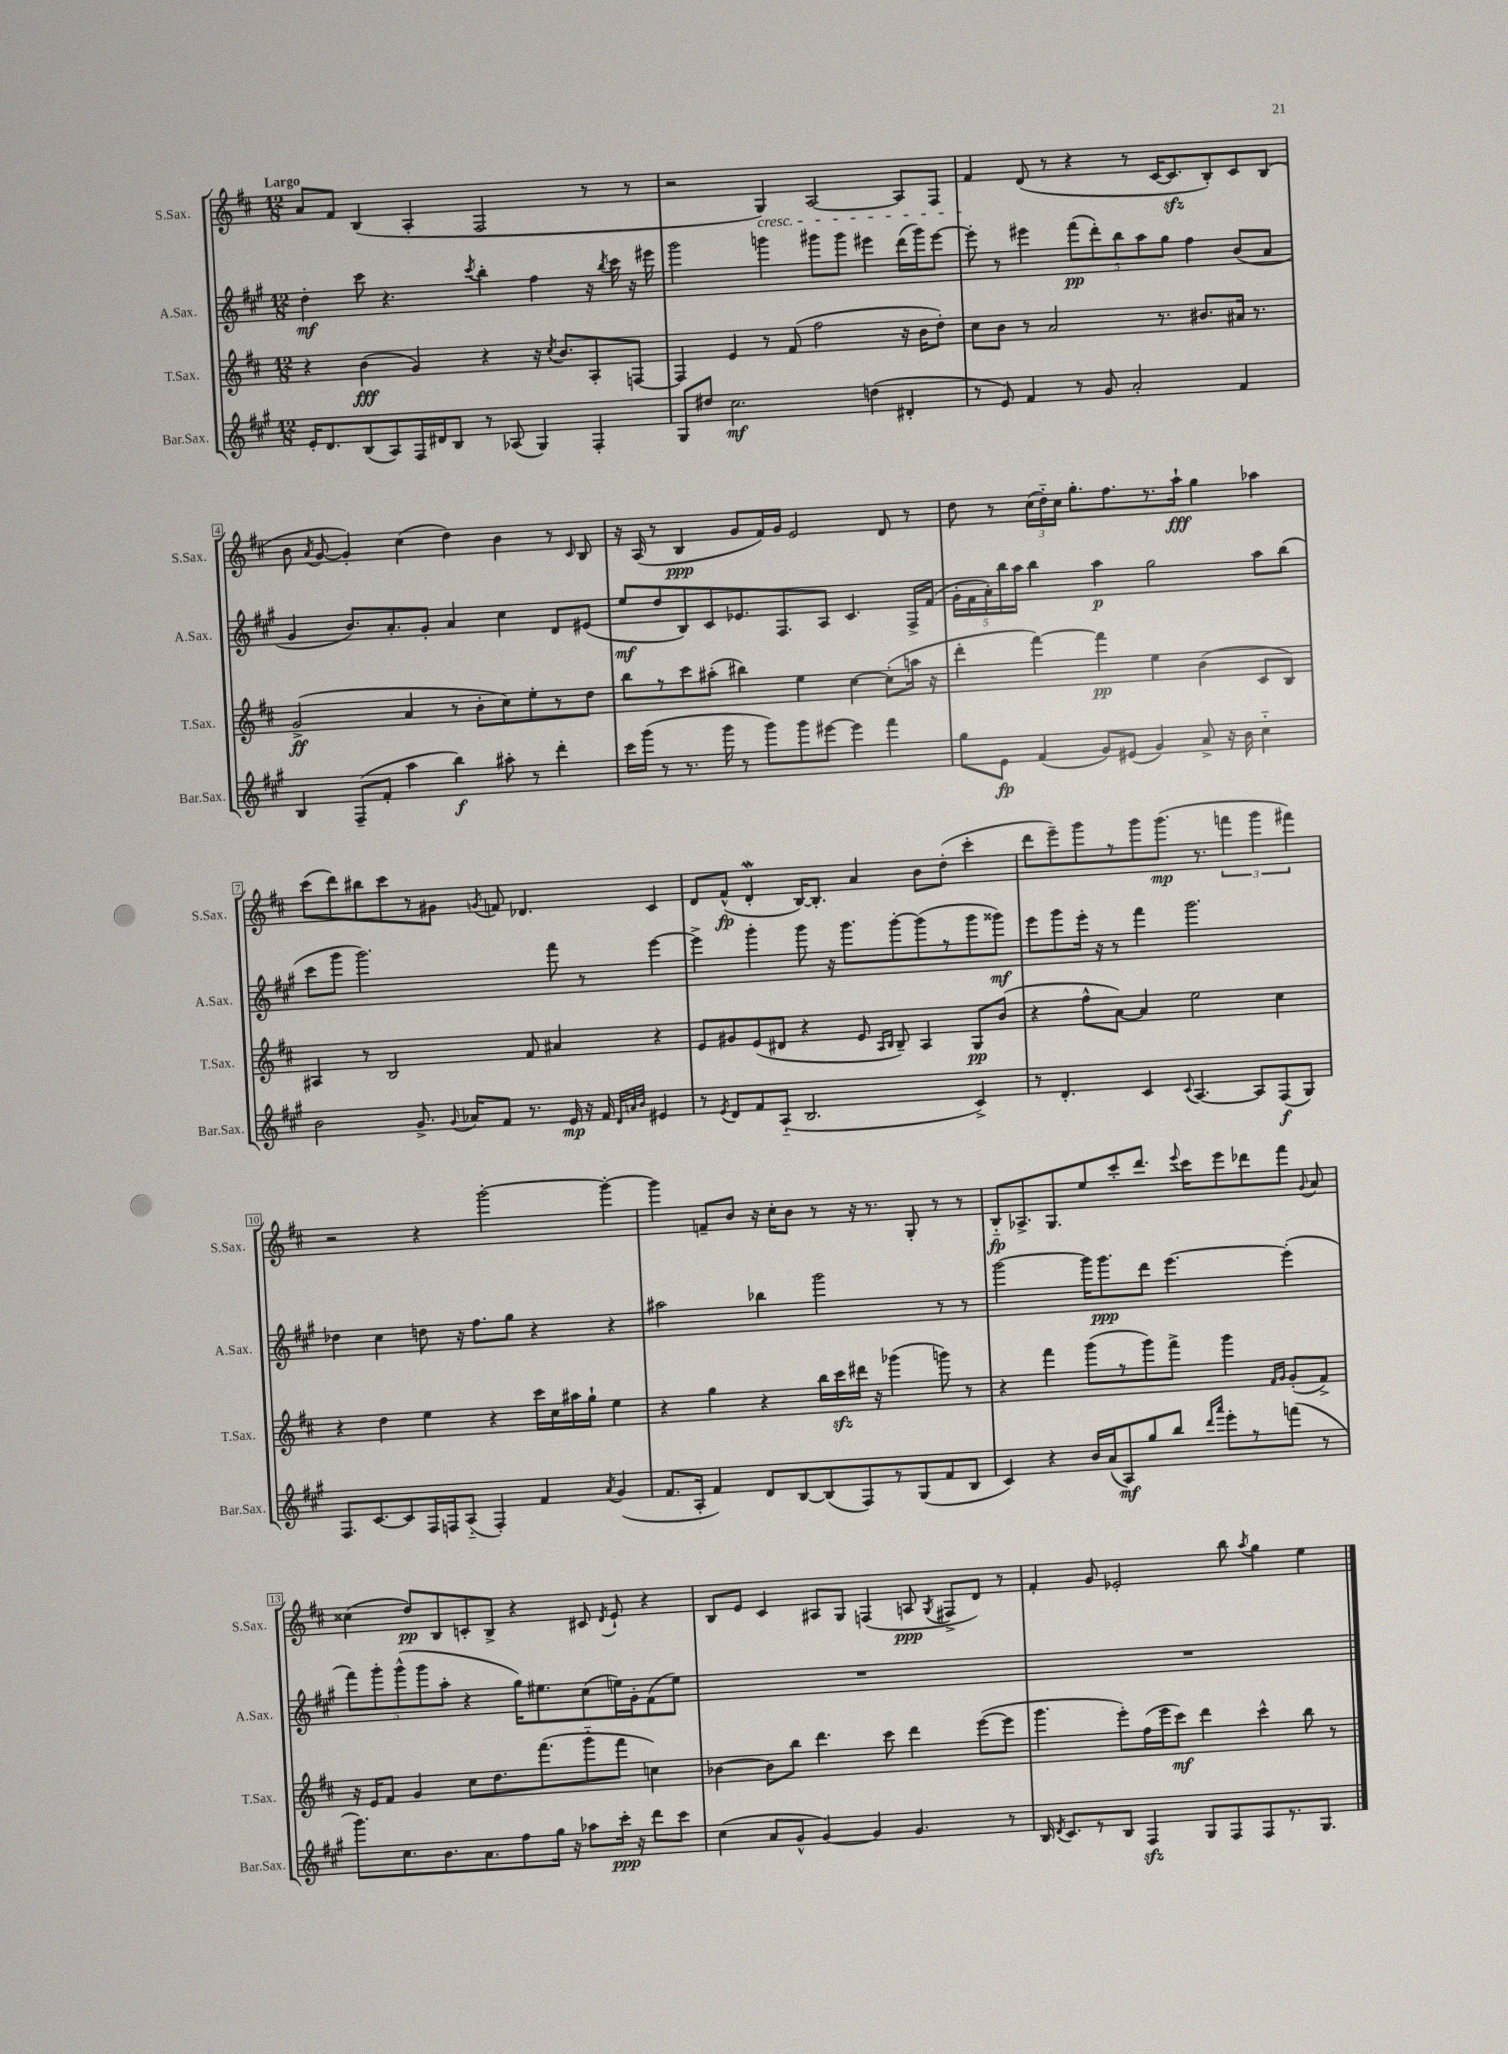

**kern	**kern	**kern	**kern
*staff4	*staff3	*staff2	*staff1
*clefG2	*clefG2	*clefG2	*clefG2
*k[f#c#g#]	*k[f#c#]	*k[f#c#g#]	*k[f#c#]
*M12/8	*M12/8	*M12/8	*M12/8
16e'	4r	4dd'	8a
8.d	.	.	.
.	.	.	8f#
(8B	(4b	8ccc#	(4B
8A)	.	4.r	.
16F#	4g)	.	4A'
16d#	.	.	.
8B	.	.	.
.	.	8qccc#	.
8r	4r	4bb'	2F#
(8A-	.	.	.
4G#)	16r	4ff#	.
.	8qcc#	.	.
.	8.b	.	.
4F#'	8A'	16r	8r
.	.	8qbb	.
.	.	16ccc#	.
.	[8F	16r	8r
.	.	16eee#	.
=	=	=	=
8G#	4F]	2ggg#	2r
8dd#	.	.	.
2.cc#	4e	.	.
.	8r	4ggg	4G)
.	(8f#	.	.
.	2ff#	8ggg#	[2A
.	.	8ggg#	.
(4dd	.	4eee#	.
4d#'	16r	(16ddd	8A]
.	16b	16ggg#)	.
.	8dd')	[8eee#	8F#
=	=	=	=
8r	8cc#	8eee#']	4f#
8e)	8b	8r	.
4f#	8r	4eee#	(8d
.	2a	.	8r
8r	.	(10fff#	4r
.	.	10ddd')	.
8g#	.	.	.
.	.	10bb	.
2a'	.	.	8r
.	.	10aa	.
.	8.r	.	[16c#
.	.	10gg#	.
.	.	.	8.c#]
.	.	4ff#	.
.	8.b#	.	.
.	.	.	8B')
4f#	16a#	(8b	8c#
.	8.r	.	.
.	.	8a	(8B
=	=	=	=
4B	(2g^	4g#	8b
.	.	.	8qa
.	.	.	[8g
(8F#~	.	8.b)	4g'])
8f#'	.	.	.
.	.	8.a'	.
4aa	4a	.	(4cc#
.	.	8g#'	.
4bb)	8r	4a	4dd)
.	8b'	.	.
8aa#'	8cc#)	4cc#	4b
8r	8ee'	.	.
4ddd'	8r	8d	8r
.	.	.	16qqc#
.	8dd	(8e#	8B
=	=	=	=
16ccc#	8bb	8ee	16r
(16ggg#	.	.	(16A
8r	8r	8dd	8r
8.r	8ccc#	8B)	4B
.	(8aa#'	8c#	.
16ggg#	.	.	.
8r	4bb#)	8.e-	8g
8ggg#)	.	.	16f#)
.	.	8.F#	16g
8ggg#	4ee	.	2e
[8eee#	.	8A	.
4eee#]	[4cc#	4.c#	.
4fff#	(8cc#']	.	8d
.	16aa	16F#^	8r
.	16r	(16f#	.
=	=	=	=
8gg#	4ddd'	20g#'	8dd
.	.	20f#	.
.	.	20a')	.
8e	.	.	8r
.	.	20bb	.
.	.	20aa	.
(4f#	[4fff#)	4bb	(24cc#
.	.	.	24dd'~)
.	.	.	24cc#
.	.	.	8.gg'
8g#)	4fff#]	4aa	.
.	.	.	8.ff#
(8e#	.	.	.
4g#)	4ee	2gg#	8.r
.	.	.	16aa`
8a^	(4b	.	4gg
16r	.	.	.
16b	.	.	.
4cc#'~	8c#	8aa	4aa-
.	8B)	(8bb	.
=	=	=	=
2b	4A#	8ccc#	(8ccc#
.	.	8ggg#	8ddd)
.	8r	2.ggg#)	8bb#
.	2B	.	8ccc#
8.g#^	.	.	8r
.	.	.	8g#
8qqg#	.	.	.
16a-	.	.	.
.	.	.	8qg
8f#	.	.	8f
8.r	8f#	.	4.d-
.	4a#	8fff#	.
16e	.	.	.
16r	.	8r	.
16f#	.	.	.
32qqd	.	.	.
32qqa	.	.	.
32qqb	.	.	.
4e#	4r	[4eee	4c#
=	=	=	=
8r	8e	4eee^]	8d
8qe	.	.	.
8d	8g#	.	(8f#^^
8f#	(8e	4ggg#'	4d'
(8A'~	8d#	.	.
2.B	4r	8ggg#	[16B)
.	.	.	8.B']
.	.	16r	.
.	.	8.ggg#	.
.	8e	.	4a
.	16qqA	.	.
.	16qqB	.	.
.	8B~)	[8ggg#'	.
.	4A	(8ggg#]	8b
.	.	8r	(8dd'
4c#^)	8G	8ggg#	4ccc#'
.	(8b	8ggg##)	.
=	=	=	=
8r	4r	8eee	8ddd
4.d'	.	8ggg#	8eee~)
.	8ff#^^	16eee'	8ggg
.	.	16r	.
.	[8a)	8r	8r
4c#	4a]	4fff#	8ggg
.	.	.	(8.ggg
8qqc#	.	.	.
[4.A	2ee	2.ggg#	.
.	.	.	8.r
.	.	.	6fff
8A]	.	.	.
.	.	.	6ggg
(8F#	4cc#	.	.
.	.	.	6fff#)
8G#)	.	.	.
=	=	=	=
8.F#	4r	4dd-	2r
[8.c#	.	.	.
.	4dd	4cc#	.
8c#]	.	.	.
16F#	4ee	8dd	4r
16F	.	.	.
(8A'~	.	16r	.
.	.	8.ff#	.
4F')	4r	.	[2ggg'
.	.	8gg#	.
4f#	16ccc#	4r	.
.	16cc#	.	.
.	16aa#	.	.
.	16gg`	.	.
8qa	.	.	.
(4g#	4ee	4r	4ggg'_
=	=	=	=
8.f#	4r	2aa#	4ggg]
16A'	.	.	.
4f#)	4gg	.	8f~
.	.	.	8b
8d	4r	4bb-	16r
.	.	.	16cc#'
[8B	.	.	8b
(8B]	16bb	2ggg#	8r
.	16ccc#	.	.
8F#)	16ddd#	.	16r
.	16r	.	8.r
8r	(4ggg-	.	.
(8G#	.	.	8G'
8f#	8ggg)	8r	8r
8B	8r	8r	8r
=	=	=	=
4c#)	4r	[2ggg#	8B'~
.	.	.	8.A-^
4r	4fff#	.	.
.	.	.	8.G
16b	(8ggg	16ggg#]	8ee
(16a	.	8.ggg#	.
8A)	8r	.	8ccc#'
8gg#	8ggg)	8ddd	8.ddd
8bb	8fff#^	[4.eee	.
.	.	.	8qqeee
.	.	.	16ccc#
16qqddd	.	.	.
16qqaaa	.	.	.
8eee'	4ggg	.	8eee
8r	.	.	8ddd-
.	16qqf#	.	.
.	16qqg	.	.
(8fff	(8g'	(4eee']	8fff#
.	.	.	8qqg
8r	8f#^)	.	8a
=	=	=	=
8.ggg#)	16r	10fff#)	(4cc##
.	16e	.	.
.	.	10ggg#'	.
.	8f#	.	.
8.cc#	.	.	.
.	.	(10ggg#^^	.
.	4g	.	8dd)
.	.	10ggg#	.
8.b	.	.	8B
.	.	10aa'	.
.	8cc#	4r	8c'
8.a	.	.	.
.	8.dd	.	8B^
8ff#	.	16gg#)	4r
.	(8.fff#	8.ee#	.
16gg#	.	.	.
16r	.	.	.
8aa-	8ggg'~	(8cc#	8c#
.	.	.	8qd
16ccc#'	8fff#	16ee)	8e`
16r	.	16g#'	.
8ddd	4cc)	(8f#	4r
8ccc#	.	8ee)	.
=	=	=	=
(4cc#	[4b-	1.r	8B
.	.	.	8e
8a	8b-]	.	4c#
8g#^^	8bb	.	.
[4g#)	4.ddd	.	8A#
.	.	.	8G
4g#]	.	.	(4F
.	8ccc#	.	.
4.g#	4ddd	.	8A
.	.	.	8qG
.	.	.	8F#^
.	([8eee	.	8d)
8r	8eee]	.	8r
=	=	=	=
16B	4.ggg	1.r	4f#'
8qd	.	.	.
8.c#	.	.	.
8r	.	.	8g
8B	8eee')	.	2e-'
4F#	(16ff#	.	.
.	16eee	.	.
.	8ccc#)	.	.
8G#	4ddd	.	.
8F#	.	.	8bb
.	.	.	8qaa
8F#	4ccc#^^	.	4gg
8.r	.	.	.
.	8bb	.	4ee
8.G#	.	.	.
.	8r	.	.
==	==	==	==
*-	*-	*-	*-
